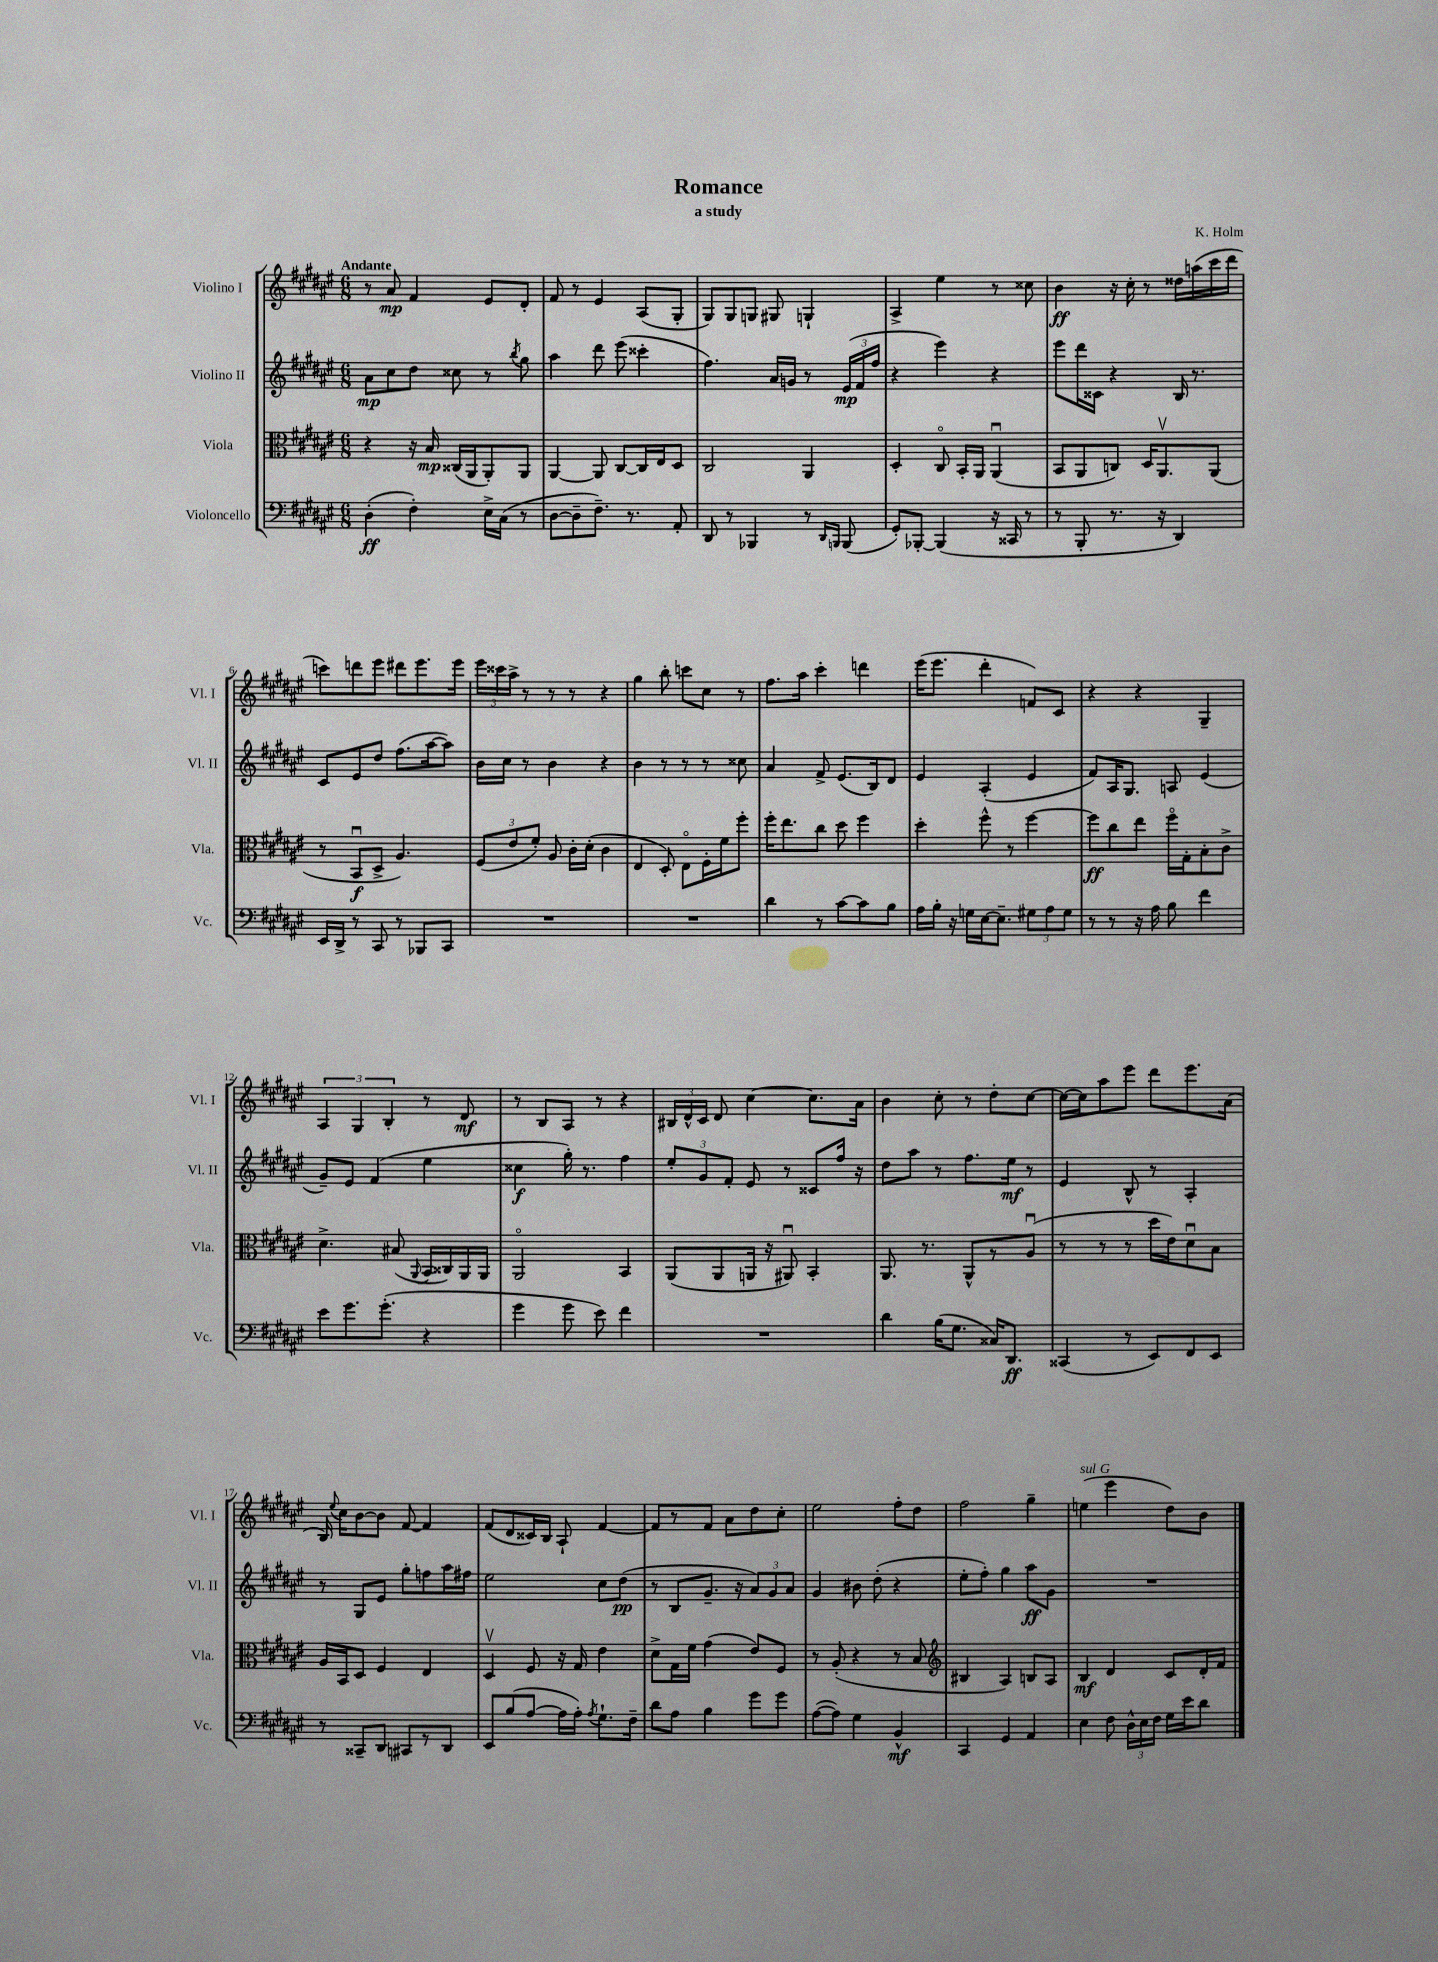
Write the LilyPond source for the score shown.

\header { title = "Romance" composer = "K. Holm" subtitle = "a study" }
<<
\new StaffGroup <<
\new Staff = "s0" \with { instrumentName = "Violino I" shortInstrumentName = "Vl. I" } {
    \clef treble \key fis \major \numericTimeSignature \time 6/8 \tempo "Andante"
    \autoBeamOff r8 ais'8\mp fis'4 eis'8[ dis'8]-. |
    fis'8 r8 eis'4 ais8[( gis8]-. |
    gis8[) gis8 g8] gis8 g4-! |
    ais4-> eis''4 r8 cisis''8 |
    b'4\ff r16 cis''16-. r8 disis''16[ a''16( cis'''16 dis'''16] |
    c'''8[) d'''8 eis'''8] dis'''8[ eis'''8. eis'''16] |
    \tuplet 3/2 { eis'''16[ cisis'''16 ais''16]-> } r8 r8 r8 r4 |
    gis''4 b''8-. c'''8[ cis''8] r8 |
    fis''8.[ ais''16] cis'''4-. d'''4 |
    eis'''16[( eis'''8.] dis'''4-. f'8[) cis'8] |
    r4 r4 gis4-- |
    \tuplet 3/2 { ais4 gis4 b4-. } r8 dis'8\mf |
    r8 b8[ ais8] r8 r4 |
    \tuplet 3/2 { bis16[ dis'16-^ cis'16] } dis'8 cis''4~ cis''8.[ ais'16] |
    b'4 cis''8-. r8 dis''8[-. cis''8]~ |
    cis''16[~ cis''16 ais''8 eis'''8] dis'''8[ eis'''8. ais'16]( |
    b16) \appoggiatura { eis''8 } cis''16[ b'8~ b'8] fis'8~ fis'4 |
    fis'8[( dis'8 cisis'16) b16] ais8-! fis'4~ |
    fis'8[ r8 fis'8] ais'8[ dis''8 cis''8]-. |
    eis''2 fis''8[-. dis''8] |
    fis''2 gis''4-- |
    e''4^\markup { \italic "sul G" }( eis'''4 dis''8[) b'8] \bar "|." |
}
\new Staff = "s1" \with { instrumentName = "Violino II" shortInstrumentName = "Vl. II" } {
    \clef treble \key fis \major \numericTimeSignature \time 6/8
    \autoBeamOff ais'8[\mp cis''8 dis''8] cisis''8 r8 \acciaccatura { b''8 } gis''8 |
    ais''4 dis'''8 eis'''8( cisis'''4-. |
    fis''4.) ais'16[ g'16] r8 \tuplet 3/2 { eis'16[\mp( fis'16 fis''16] } |
    r4 eis'''4) r4 |
    eis'''8[ dis'''16 cisis'16] r4 b16 r8. |
    cis'8[ eis'8 dis''8] fis''8.[( ais''16~ ais''8]) |
    b'16[ cis''16] r8 b'4 r4 |
    b'4 r8 r8 r8 cisis''8 |
    ais'4 fis'8-> eis'8.[( b16) dis'8] |
    eis'4 ais4-.( eis'4 |
    fis'8[) ais16 gis8.] a8 eis'4( |
    gis'8[--) eis'8] fis'4( eis''4 |
    cisis''4\f gis''16-.) r8. fis''4 |
    \tuplet 3/2 { eis''8[-. gis'8 fis'8]-. } eis'8 r8 cisis'8[ fis''16] r16 |
    dis''8[ ais''8] r8 fis''8.[ eis''16]\mf r8 |
    eis'4 b8-^ r8 ais4-. |
    r8 gis8[ eis'8] gis''8[-. f''8 ais''16 fis''16] |
    eis''2 cis''8[ dis''8]\pp( |
    r8 b8[ gis'8.]-- r16 \tuplet 3/2 { ais'8[) gis'8 ais'8] } |
    gis'4 bis'8 dis''8-.( r4 |
    eis''8[-. fis''8]-.) gis''4 ais''8[\ff gis'8] |
    R2. \bar "|." |
}
\new Staff = "s2" \with { instrumentName = "Viola" shortInstrumentName = "Vla." } {
    \clef alto \key fis \major \numericTimeSignature \time 6/8
    \autoBeamOff r4 r16 b16\mp cisis16[( ais,16 ais,8-.) ais,8] |
    ais,4~ ais,8 cis8[~ cis16 eis16 dis8] |
    cis2 ais,4 |
    dis4-. cis8\flageolet b,16[-. ais,16] ais,4\downbow( |
    b,8[ ais,8 c8]) dis16[ ais,8.\upbow ais,8]( |
    r8 b,8[\downbow\f dis8]-> ais4.) |
    \tuplet 3/2 { fis8[( eis'8 fis'8]-.) } ais8 cis'16[-. dis'16]-.( cis'4 |
    eis4 dis8-.) eis8[\flageolet fis16-. fis'16 fis''8]-. |
    fis''16[-. eis''8. cis''8] dis''8 fis''4 |
    dis''4-. fis''8-^ r8 fis''4~ |
    fis''8[\ff cis''8 eis''8] fis''16[\flageolet gis16-. b8-. cis'8]-> |
    dis'4.-> bis8( \appoggiatura { ais,8 } b,16[ cisis16) ais,16 ais,16] |
    ais,2\flageolet b,4 |
    ais,8[( ais,8 a,16] r16 ais,8\downbow) b,4-. |
    ais,8. r8. ais,8[-^ r8 ais8]\downbow( |
    r8 r8 r8 dis''16[ eis'16) dis'8\downbow b8] |
    ais16[ b,16 dis8] fis4 eis4 |
    dis4\upbow fis8 r16 gis16 eis'4 |
    dis'8[-> gis16 fis'16] gis'4( eis'8[) fis8] |
    r8 ais8-.( r4 r8 b8 |
    \clef treble bis4 ais4) b8[ ais8] |
    b4\mf dis'4 cis'8[ dis'16-. fis'16] \bar "|." |
}
\new Staff = "s3" \with { instrumentName = "Violoncello" shortInstrumentName = "Vc." } {
    \clef bass \key fis \major \numericTimeSignature \time 6/8
    \autoBeamOff dis4-.\ff( fis4-.) eis16[-> cis16]( r8 |
    dis8[~ dis8-- fis8.]--) r8. ais,8-. |
    dis,8 r8 bes,,4 r8 \grace { dis,16[ b,,16] } b,,8( |
    gis,8[-.) bes,,8]~-. bes,,4( r16 cisis,16 r8 |
    r8 b,,8-. r8. r16 dis,4) |
    eis,16[ dis,16]-> r8 cis,8 r8 bes,,8[ cis,8] |
    R2. |
    R2. |
    dis'4 r8 cis'8[~ cis'8 b8] |
    ais16[ b16]-. r16 g16[ eis16~ eis8.]-- \tuplet 3/2 { gis8[ ais8 gis8] } |
    r8 r8 r16 ais16 b8 fis'4 |
    eis'8[ gis'8. gis'8.]-.( r4 |
    gis'4 gis'8 eis'8) fis'4 |
    R2. |
    dis'4 b16[( gis8.] cisis16[) dis,8.]\ff |
    cisis,4( r8 eis,8[) fis,8 eis,8] |
    r8 cisis,8[-- dis,8] cis,8[ r8 dis,8] |
    eis,8[ b8( ais8]~ ais16[ ais16]-.) \acciaccatura { ais8 } gis8.[-! fis16]-- |
    dis'8[ ais8] b4 gis'8[ gis'8] |
    ais8[~( ais8]) gis4 b,4-^\mf |
    cis,4 gis,4 ais,4 |
    eis4 fis8 \tuplet 3/2 { dis16[-^ eis16 fis16] } gis16[ eis'16 dis'8] \bar "|." |
}
>>
>>
